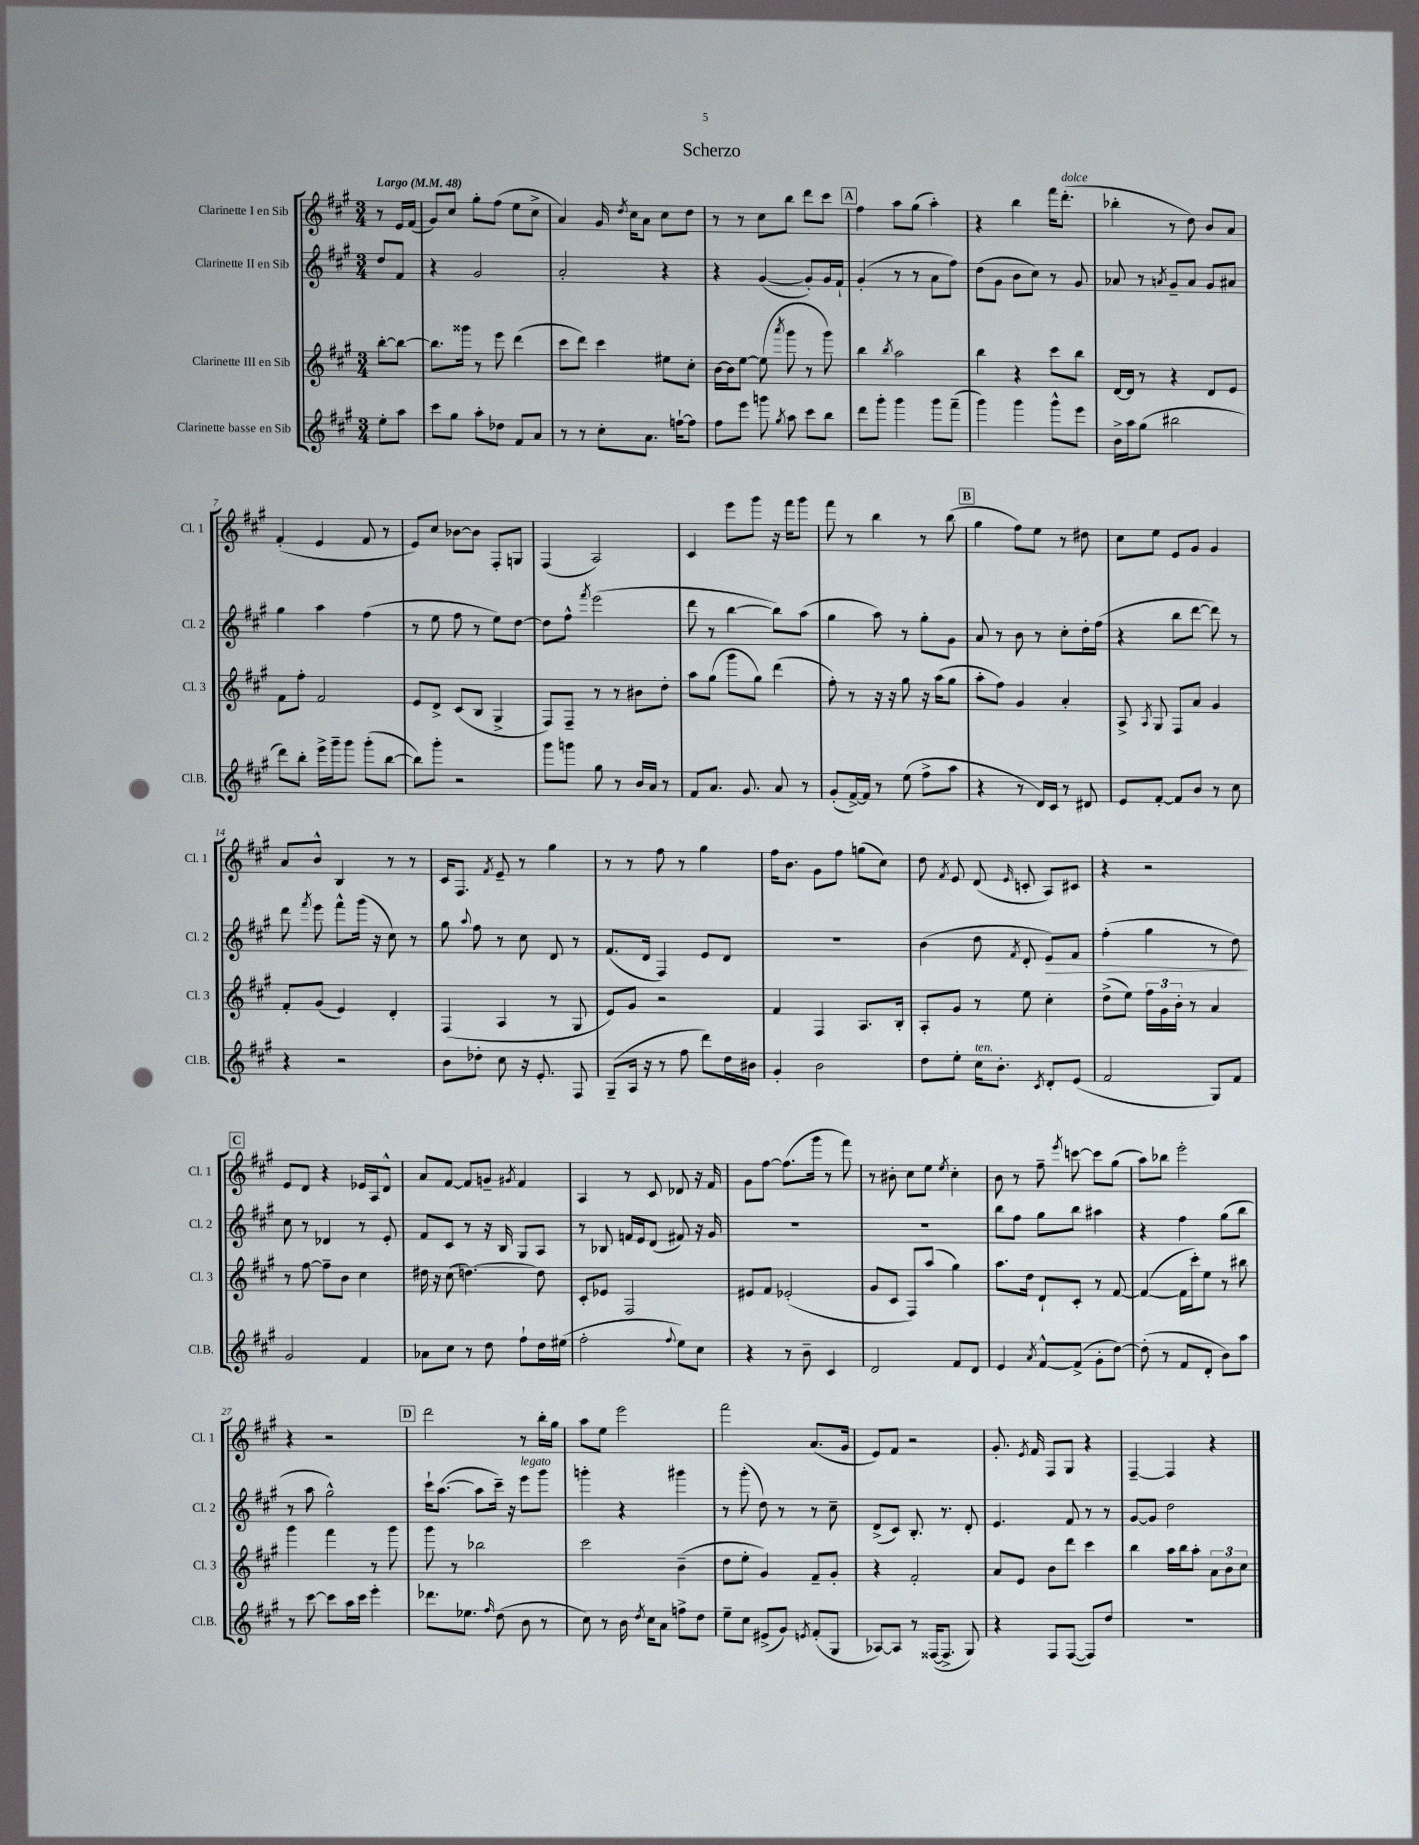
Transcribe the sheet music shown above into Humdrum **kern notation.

**kern	**kern	**kern	**dynam	**kern
*part4	*part3	*part2	*part2	*part1
*staff4	*staff3	*staff2	*staff2	*staff1
*I"Clarinette basse en Sib	*I"Clarinette III en Sib	*I"Clarinette II en Sib	*	*I"Clarinette I en Sib
*I'Cl.B.	*I'Cl. 3	*I'Cl. 2	*	*I'Cl. 1
*clefG2	*clefG2	*clefG2	*	*clefG2
*k[f#c#g#]	*k[f#c#g#]	*k[f#c#g#]	*	*k[f#c#g#]
*M3/4	*M3/4	*M3/4	*	*M3/4
*MM48	*MM48	*MM48	*	*MM48
=	=	=	=	=
!	!	!	!	!LO:TX:a:B:t=Largo
8ee'\L	[8bb'\L	8dd/L	.	8r
8aa\J	8bb\J_	8f#/J	.	16e/LL
.	.	.	.	(16f#/JJ
=1	=1	=1	=1	=1
8ccc#\L	8.bb\L]	4r	.	8g#/L)
8gg#\J	.	.	.	8cc#/J
.	16ggg##X\Jk	.	.	.
8aa'\L	8r	2g#/	.	8gg#'\L
8dd-X\J	8eee\	.	.	(8ff#\J
8f#/L	(4ddd\	.	.	8ee\L
8a/J	.	.	.	8cc#^\J
=2	=2	=2	=2	=2
8r	8ccc#\L	2a'/	.	4a/)
8r	8ddd\J)	.	.	.
8cc#'\L	4ccc#\	.	.	16g#/
.	.	.	.	8qdd/
.	.	.	.	16cc#\KL
8.a\J	.	.	.	8a\J
.	8ee#X\L	4r	.	8cc#\L
[16ffn`\KL	.	.	.	.
8ff\J]	8cc#'\J	.	.	8dd\J
=3	=3	=3	=3	=3
8ff#\L	[16b\LL	4r	.	8r
.	16b\J]	.	.	.
8eee\J	[8ee\J	.	.	8r
8gggn\	(8ee\]	([4g#/	.	8cc#\L
8qgg#/	8qaaa/	.	.	.
8aa\	8ggg#\	.	.	8bb\J
8ccc#\L	8r	8g#'/L])	.	8ddd\L
8bb\J	8ggg#\)	16g#/L	.	8ccc#\J
.	.	16f#`/JJ	.	.
!!LO:REH:place=s1:t=A
=4	=4	=4	=4	=4
8ddd\L	4bb\	(4g#'/	.	4ff#\
8ggg#'\J	.	.	.	.
.	8qbb/	.	.	.
4ggg#\	2aa\	8r	.	8aa\L
.	.	8r	.	(8gg#\J
8ggg#\L	.	8a\L	.	4aa'\)
(8fff#~\J	.	8ff#\J)	.	.
=5	=5	=5	=5	=5
4ggg#\)	4bb\	(8dd\L	.	4r
.	.	8g#\J	.	.
4ggg#\	4r	8b\L	.	4bb\
.	.	8cc#\J)	.	.
8ggg#^^\L	8ccc#\L	8r	.	16fff#\KL
!	!	!	!	!LO:TX:a:i:t=dolce
.	.	.	.	(8.ddd'\J
8eee\J	8bb\J	8g#/	.	.
=6	=6	=6	=6	=6
16b^\LL	[16d/LL	8a-X/	.	4bb-X'\
16aa\J	16d/JJ]	.	.	.
(8gg#\J	8r	8r	.	.
.	.	8qan/	.	.
2bb#X\	4r	8g#~/L	.	8r
.	.	8a/J	.	8dd\)
.	8d/L	8g#/L	.	8b/L
.	8e/J	8a#X/J	.	8a/J
!!LO:LB:g=z
=7	=7	=7	=7	=7
8ddd\L)	8f#\L	4gg#\	.	(4f#'/
8bb'\J	8ff#'\J	.	.	.
16eee^\LL	2f#/	4aa\	.	4e/
16ggg#~\J	.	.	.	.
8ggg#\J	.	.	.	.
(8ggg#'\L	.	(4ff#\	.	8f#/
[8bb\J	.	.	.	8r
=8	=8	=8	=8	=8
8bb\L])	8e/L	8r	.	8e/L)
8ggg#'\J	8d^/J	8ee\	.	8cc#/J
2r	(8c#/L	8ff#\	.	[8b-X\L
.	8B/J	8r	.	8b-\J]
.	4G#^/	8ee\L)	.	8F#'/L
.	.	[8dd\J	.	8Gn/J
=9	=9	=9	=9	=9
8ggg#\L	8F#/L)	8dd\L]	.	(4F#/
8gggn\J	8F#~/J	8ff#^^\J	.	.
.	.	8qfff#/	.	.
8gg#\	8r	(2eee\	.	2A/)
8r	8r	.	.	.
16b/LL	8b#X\L	.	.	.
16a/JJ	.	.	.	.
8r	8dd'\J	.	.	.
=10	=10	=10	=10	=10
8f#/L	8aa\L	8ddd\	.	4c#/
8.a/J	(8gg#\J	8r	.	.
.	8ggg#\L	[4bb\	.	8eee\L
8.g#/	.	.	.	.
.	8gg#\J)	.	.	8ggg#\J
8a/	(4ddd\	8bb\L])	.	16r
.	.	.	.	16fff#\KL
8r	.	(8aa\J	.	8ggg#\J
=11	=11	=11	=11	=11
(8g#'/L	8ff#'\)	4gg#\	.	8fff#\
[16f#^/L)	8r	.	.	8r
16f#/JJ]	.	.	.	.
8r	16r	8aa\)	.	4bb\
.	16r	.	.	.
(8ee\	8gg#\	8r	.	.
8ff#^\L	16r	8gg#'\L	.	8r
.	(16aa\KL	.	.	.
8aa\J	8gg#\J	8g#\J	.	(8bb\
!!LO:REH:place=s1:t=B
=12	=12	=12	=12	=12
4r	8aa'\L	8a/	.	4gg#\
.	8ff#\J)	8r	.	.
8r	4g#/	8b\	.	8ff#\L)
16d/LL)	.	8r	.	8ee\J
16c#/JJ	.	.	.	.
8r	4a'/	8cc#'\L	.	8r
8d#X/	.	16dd'\L	.	8dd#X\
.	.	(16ff#\JJ	.	.
=13	=13	=13	=13	=13
8e/L	8A^/	4r	.	8cc#\L
.	8qA/	.	.	.
[8f#'/J	8G#/	.	.	8ee\J
8f#/L]	8F#/L	8bb\L	.	8e/L
8b/J	8a/J	[8ddd\J	.	8g#/J
8r	4g#/	8ddd\])	.	4g#/
8cc#\	.	8r	.	.
!!LO:LB:g=z
=14	=14	=14	=14	=14
4r	8f#'/L	8ddd\	.	8a/L
.	.	8qfff#/	.	.
.	(8g#/J	8eee\	.	8b^^/J
2r	4e/)	8fff#^^\L	.	4B/
.	.	(16ggg#\Jk	.	.
.	.	16r	.	.
.	4d'/	8cc#\)	.	8r
.	.	8r	.	8r
=15	=15	=15	=15	=15
8b\L	(4F#/	8gg#\	.	16c#/KL
.	.	.	.	8.F#/J
.	.	8qqaa/	.	.
8dd-X'\J	.	8ff#\	.	.
.	.	.	.	8qf#/
8cc#\	4A/	8r	.	8e~/
16r	.	8cc#\	.	8r
8.e'/	.	.	.	.
.	8r	8d/	.	4gg#\
8F#/	8G#/	8r	.	.
=16	=16	=16	=16	=16
(8G#~/L	8e/L)	(8.f#/L	.	8r
16A/Jk	8g#/J	.	.	8r
16r	.	16d/Jk	.	.
8r	2r	4F#/)	.	8ff#\
8ff#\	.	.	.	8r
8ddd\L)	.	8e/L	.	4gg#\
16dd\L	.	8d/J	.	.
16b#X\JJ	.	.	.	.
=17	=17	=17	=17	=17
4g#'/	4f#/	2.r	.	16ff#\KL
.	.	.	.	8.b\J
2b\	4F#/	.	.	8g#\L
.	.	.	.	8ff#\J
.	8.A/L	.	.	(8ggn\L
.	.	.	.	8cc#\J)
.	16B'/Jk	.	.	.
=18	=18	=18	=18	=18
8dd\L	8A'/L	(4b\	.	8dd\
.	.	.	.	8qf#/
8ee'\J	8g#/J	.	.	8e/
!LO:TX:a:i:t=ten.	!	!	!	!
16cc#\KL	8r	8dd\	.	(8d/
8.b'\J	.	.	.	.
.	.	8qf#/	.	16qqe/
.	8ee\	8d'/	.	8cn'/
8qc#/	.	.	.	.
!	!	!	!LO:HP:b	!
8d'/L	4cc#'\	8e/L)	>	8A/L)
(8e/J	.	8f#/J	.	8c#X/J
=19	=19	=19	=19	=19
2f#/	(8dd^\L	(4ff#'\	.	4r
.	8ee\J)	.	.	.
.	24ff#\LL	4gg#\	.	2r
.	24g#\	.	.	.
.	24b'\JJ	.	.	.
.	8r	.	.	.
8G#/L)	4a/	8r	.	.
8f#/J	.	8dd\)	.	.
.	.	.	]	.
!!LO:LB:g=z
!!LO:REH:place=s1:t=C
=20	=20	=20	=20	=20
2g#/	8r	8cc#\	.	8e/L
.	[8ff#\	8r	.	8d/J
.	8ff#~\L]	4d-X/	.	4r
.	8b\J	.	.	.
4f#/	4cc#\	8r	.	16e-X/LL
.	.	.	.	16A/J
.	.	8e'/	.	8d^^/J
=21	=21	=21	=21	=21
8a-X\L	16dd#X\	8f#/L	.	8a/L
.	16r	.	.	.
8cc#\J	(8cc#\	8c#/J	.	[8f#/J
8r	[4.ddn\)	8r	.	8f#/L]
8dd\	.	16r	.	8gn~/J
.	.	16B/	.	.
.	.	.	.	8qg#X/
8ff#`\L	.	8G#/L	.	4f#/
16dd\L	8dd\]	8A/J	.	.
(16ee#X\JJ	.	.	.	.
=22	=22	=22	=22	=22
2ff#'\	8c#'/L	8r	.	4A/
.	8e-X/J	8B-X/	.	.
.	2F#/	16fn/LL	.	8r
.	.	16e/J	.	.
.	.	(8d/J	.	8c#/
8qqff#/	.	.	.	.
8ee\L)	.	8f#X/)	.	8d-X/
8cc#\J	.	16r	.	16r
.	.	16g#/	.	16f#/
=23	=23	=23	=23	=23
4r	8e#X/L	2.r	.	8g#\L
.	8f#/J	.	.	[8ff#\J
8r	(2e-X'/	.	.	(8.ff#\L]
8b~\	.	.	.	.
.	.	.	.	16ggg#\Jk
4c#/	.	.	.	8r
.	.	.	.	8fff#\)
=24	=24	=24	=24	=24
2d/	8g#/L	2.r	.	8r
.	8c#/J	.	.	8b#X'\
.	8F#/L)	.	.	8cc#\L
.	(8aa/J	.	.	8ee\J
.	.	.	.	8qee/
8f#/L	4gg#\)	.	.	4cc#'\
8d/J	.	.	.	.
=25	=25	=25	=25	=25
4e/	8.aa\L	8bb\L	.	8b\
.	.	8ff#\J	.	8r
.	16dd\Jk	.	.	.
8qa/	.	.	.	.
[8f#^^/L	8d`/L	8gg#\L	.	8ff#~\
.	.	.	.	8qeee/
(8f#^/J]	8c#'/J	8bb\J	.	[8cccn\
8g#'\L	8r	4aa#X\	.	8ccc\L]
[8dd\J)	[8f#/	.	.	(8gg#\J
=26	=26	=26	=26	=26
(8dd'\]	(4f#/_	4r	.	8aa\L)
8r	.	.	.	8bb-X\J
8f#/L	16f#\LL]	4ff#\	.	2eee'\
.	16ccc#'\J)	.	.	.
8d'/J	8ee\J	.	.	.
8b\L)	8r	(8gg#\L	.	.
8aa\J	8bb#X\	8bb\J	.	.
!!LO:LB:g=z
=27	=27	=27	=27	=27
8r	4ggg#\	8r	.	4r
[8ccc#\	.	8aa\	.	.
8ccc#\L]	4fff#\	2gg#^^\)	.	2r
16aa\L	.	.	.	.
16ccc#\JJ	.	.	.	.
4eee'\	8r	.	.	.
.	8ggg#\	.	.	.
!!LO:REH:place=s1:t=D
=28	=28	=28	=28	=28
8.ddd-X\L	8ggg#\	16ccc#`\KL	.	2ddd\
.	.	([8.aa\J	.	.
.	8r	.	.	.
8.ee-X\J	.	.	.	.
.	2bb-X\	8aa\L]	.	.
16qqff#/	.	.	.	.
(8dd\	.	16ccc#~\Jk)	.	.
.	.	16r	.	.
!	!	!LO:TX:a:i:t=legato	!	!
8b\	.	8eee\L	.	8r
8r	.	8ggg#\J	.	16bb'\LL
.	.	.	.	16gg#\JJ
=29	=29	=29	=29	=29
8cc#\)	2ccc#\	4gggn'\	.	8aa\L
8r	.	.	.	8ee\J
16b\	.	4r	.	2eee\
8qdd/	.	.	.	.
16cc#\KL	.	.	.	.
8a\J	.	.	.	.
8ffn^\L	(4b~\	4ggg#X\	.	.
8dd\J	.	.	.	.
=30	=30	=30	=30	=30
8ee~\L	8dd\L	8r	.	2fff#\
8cc#\J	8ee'\J	(8ggg#'\	.	.
(8e#X^/L	4g#/)	8dd\)	.	.
8g#/J)	.	8r	.	.
8qen/	.	.	.	.
(8f#'/L	8f#~/L	8r	.	(8.a/L
8G#/J	8g#'/J	8cc#~\	.	.
.	.	.	.	16g#/Jk
=31	=31	=31	=31	=31
[8A-X/L)	4r	(8d^/L	.	8e/L)
8A-/J]	.	8c#/J)	.	8f#/J
8r	2f#'/	8.B'/	.	2r
([16F##X/KL	.	.	.	.
8.F##^/J]	.	8.r	.	.
8G#/)	.	8d'/	.	.
=32	=32	=32	=32	=32
4r	8a/L	4.e/	.	8.g#'/
.	8e/J	.	.	.
.	.	.	.	8qe/
.	.	.	.	16f#/
8F#/L	8b\L	.	.	8F#/L
([8F#/J	8ddd\J	8f#/	.	8G#/J
8F#/L])	4ccc#\	8r	.	4r
8dd/J	.	8r	.	.
=33	=33	=33	=33	=33
2.r	4bb\	[8g#/L	.	[4F#~/
.	.	8g#/J]	.	.
.	16aa\LL	2dd\	.	4F#/]
.	16bb\J	.	.	.
.	8aa'\J	.	.	.
.	12a\L	.	.	4r
.	12b\	.	.	.
.	12cc#\J	.	.	.
==	==	==	==	==
*-	*-	*-	*-	*-
